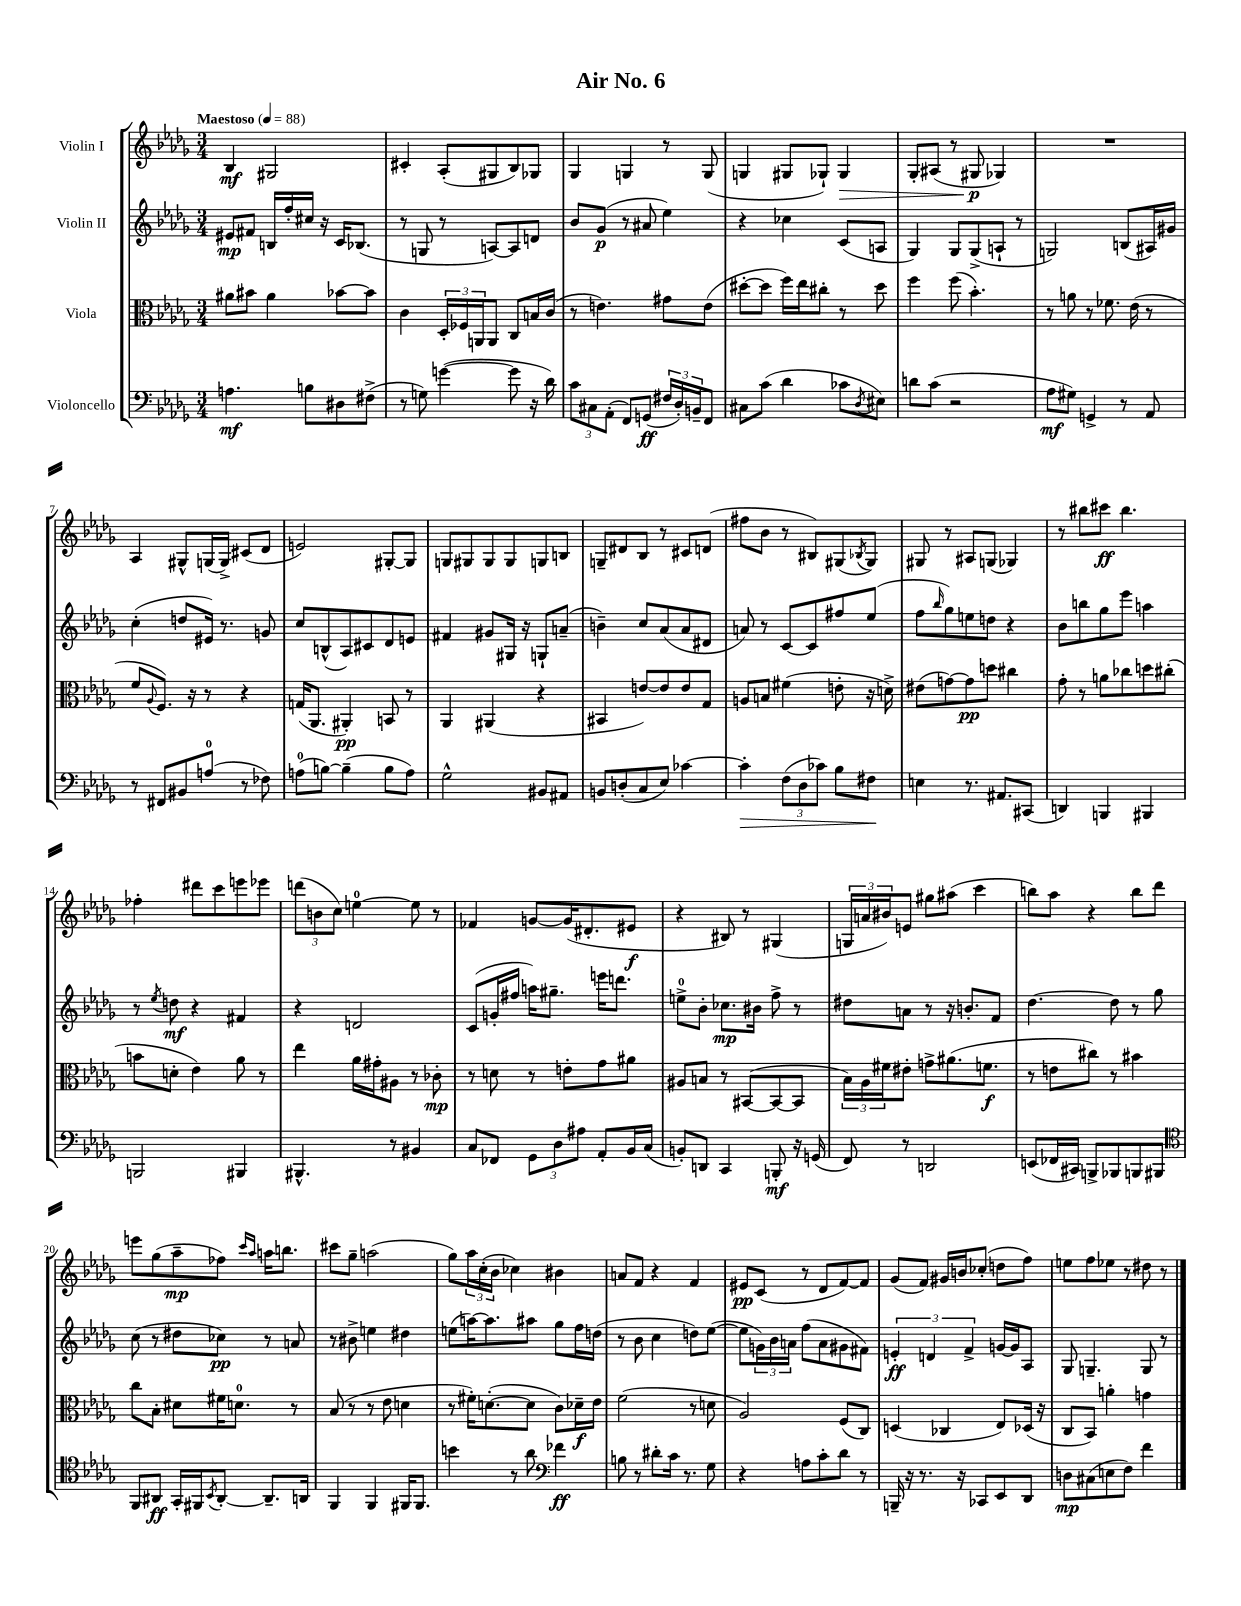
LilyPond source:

\header { title = "Air No. 6" }
<<
\new StaffGroup <<
\new Staff = "s0" \with { instrumentName = "Violin I" } {
    \clef treble \key des \major \numericTimeSignature \time 3/4 \tempo "Maestoso" 4 = 88
    bes4\mf gis2 |
    cis'4-. aes8-.( gis8 bes8) ges8 |
    ges4 g4 r8 g8( |
    g4 gis8 ges8-!) ges4\> |
    ges8-. ais8( r8 gis8\p\! ges4) |
    R2. |
    aes4 gis8-^ g16( g16->) cis'8( des'8 |
    e'2) gis8~-. gis8 |
    g8 gis8 gis8 gis8 g8 b8 |
    g8-- dis'8 bes8 r8 cis'8 d'8( |
    fis''8 bes'8 r8 bis8) gis8( \acciaccatura { bes8 } gis8) |
    gis8 r8 ais8 g8( ges4) |
    r8 bis''8 cis'''8\ff bis''4. |
    fes''4-. dis'''8 c'''8 e'''8 ees'''8 |
    \tuplet 3/2 { d'''8( b'8 c''8) } e''4-0~ e''8 r8 |
    fes'4 g'8~ g'16( dis'8.-. eis'8\f |
    r4 bis8) r8 gis4( |
    \tuplet 3/2 { g16 a'16 bis'16) } e'8 gis''8 ais''8( c'''4 |
    b''8) aes''8 r4 b''8 des'''8 |
    e'''8 ges''8( aes''8--\mp fes''8) \grace { c'''16 aes''16 } a''16 b''8. |
    cis'''8 ges''8-- a''2( |
    ges''8) \tuplet 3/2 { aes''16 c''16-.( bes'16 } ces''4) bis'4 |
    a'8 f'8 r4 f'4 |
    eis'8\pp c'8( r8 des'8 f'8~) f'8 |
    ges'8( f'8) gis'16 b'16 ces''8-.( d''8 f''8) |
    e''8 f''8 ees''8 r8 dis''8 r8 \bar "|." |
}
\new Staff = "s1" \with { instrumentName = "Violin II" } {
    \clef treble \key des \major \numericTimeSignature \time 3/4
    eis'8\mp fis'8 b16 f''16-. cis''16 r16 c'16 bes8.( |
    r8 g8 r8 a8~) a8 d'8 |
    bes'8 ges'8\p( r8 ais'8 ees''4) |
    r4 ces''4 c'8( a8 |
    ges4) ges8 ges8->( a8-! r8 |
    g2) b8( ais16) gis'16 |
    c''4-.( d''8 eis'16) r8. g'8 |
    c''8 b8-^( aes8) cis'8 des'8 e'8 |
    fis'4 gis'8 gis16 r16 g8-! a'8--( |
    b'4--) c''8 aes'8( aes'8 dis'8 |
    a'8) r8 c'8~ c'8 fis''8 ees''8( |
    f''8 \grace { bes''16 } ges''8) e''8 d''8 r4 |
    bes'8 b''8 ges''8 ees'''8 a''4 |
    r8 \acciaccatura { ees''8 } d''8\mf r4 fis'4 |
    r4 d'2 |
    c'8( g'16-. fis''16 a''16) gis''8.-- e'''16 d'''8. |
    e''8-0-> bes'8-. ces''8.\mp bis'16 f''8-> r8 |
    dis''8 a'8 r8 r16 b'8.-. f'8 |
    des''4.~ des''8 r8 ges''8 |
    c''8( r8 dis''8 ces''8\pp) r8 a'8 |
    r8 bis'8-> e''4 dis''4 |
    e''8( a''16~) a''8. ais''8 ges''8 f''16 d''16( |
    r8 bes'8 c''4 d''8) ees''8~( |
    ees''8 \tuplet 3/2 { g'16) bes'16 a'16 } f''8( a'8 gis'8 fis'8) |
    \tuplet 3/2 { e'4-.\ff d'4 f'4-> } g'16~ g'16 aes8 |
    ges8 g4.-- g8 r8 \bar "|." |
}
\new Staff = "s2" \with { instrumentName = "Viola" } {
    \clef alto \key des \major \numericTimeSignature \time 3/4
    ais'8 bis'8 ais'4 bes'8~ bes'8 |
    c'4 \tuplet 3/2 { des16-. fes16 a,16 } a,8 c8 b16 c'16( |
    r8 e'4.) gis'8 e'8( |
    dis''8~-. dis''8 f''16) ees''16 cis''8-. r8 dis''8 |
    f''4 f''8( bes'4.-.) |
    r8 a'8 r8 fes'8. ees'16( r8 |
    f'8 \appoggiatura { aes8 } f8.) r16 r8 r4 |
    g16( aes,8. ais,4-.\pp) b,8 r8 |
    aes,4 ais,4( r4 |
    bis,4 e'8~) e'8 e'8 ges8 |
    a8 b8 fis'4( e'8-. r16 d'16->) |
    eis'8( g'8~) g'8\pp d''8 cis''4 |
    ges'8-. r8 a'8 ces''8 d''8 cis''8-.( |
    b'8 d'8-. ees'4) aes'8 r8 |
    ees''4 aes'16 gis'16-. ais8 r8 ces'8-.\mp |
    r8 d'8 r8 e'8-. ges'8 ais'8 |
    ais8 b8 r8 bis,8~( bis,8~ bis,8 |
    \tuplet 3/2 { bes16) aes16 fis'16 } eis'8-. g'8-> ais'8.( f'8.\f |
    r8 e'8 cis''8) r8 bis'4 |
    c''8 bes8-. dis'8 fis'16 d'8.-0 r8 |
    bes8( r8 r8 ees'8 d'4 |
    r8 fis'16-.) d'8.~-.( d'8 c'8) des'16--\f ees'16 |
    f'2( r8 d'8 |
    aes2) f8( c8) |
    d4( ces4 ees8) des16( r16 |
    c8 bes,8) a'4-. g'4 \bar "|." |
}
\new Staff = "s3" \with { instrumentName = "Violoncello" } {
    \clef bass \key des \major \numericTimeSignature \time 3/4
    a4.\mf b8 dis8 fis8->( |
    r8 g8) g'4~( g'8 r16 des'16) |
    \tuplet 3/2 { c'8 cis8 aes,8-.( } f,8) g,8\ff( \tuplet 3/2 { fis16 des16-.) b,16-- } f,8 |
    cis8 c'8( des'4 ces'8 \acciaccatura { des8 } eis8) |
    d'8 c'8( r2 |
    aes8\mf gis8) g,4-> r8 aes,8 |
    r8 fis,8 bis,8 a8-0( r8 fes8) |
    a8-0( b8~) b4--( b8 a8) |
    ges2-^ bis,8 ais,8 |
    b,8 d8-.( c8 ees8) ces'4~ |
    ces'4-.\> \tuplet 3/2 { f8( des8 ces'8) } bes8 fis8\! |
    e4 r8. ais,8. cis,8( |
    d,4) b,,4 bis,,4 |
    b,,2 bis,,4 |
    bis,,4.-^ r8 bis,4 |
    c8 fes,8 \tuplet 3/2 { ges,8 des8 ais8 } aes,8-. bes,16 c16( |
    b,8-.) d,8 c,4 b,,8-.\mf r16 g,16( |
    f,8) r8 d,2 |
    e,8( fes,16 cis,16) b,,8-> bes,,8 b,,8 bis,,8 |
    \clef tenor f,8 ais,8\ff ges,16-. fis,16 \acciaccatura { bes,8 } ais,8~-. ais,8.-- a,16 |
    f,4 f,4 fis,16 fis,8. |
    b'4 r8 aes'8 \clef bass fes'4\ff |
    b8 r8 dis'8-. c'16 r8. ges8 |
    r4 a8 c'8-. des'8 r8 |
    b,,16-- r16 r8. r16 ces,8 ees,8 des,8 |
    d8\mp cis8( e8 f8) f'4 \bar "|." |
}
>>
>>
